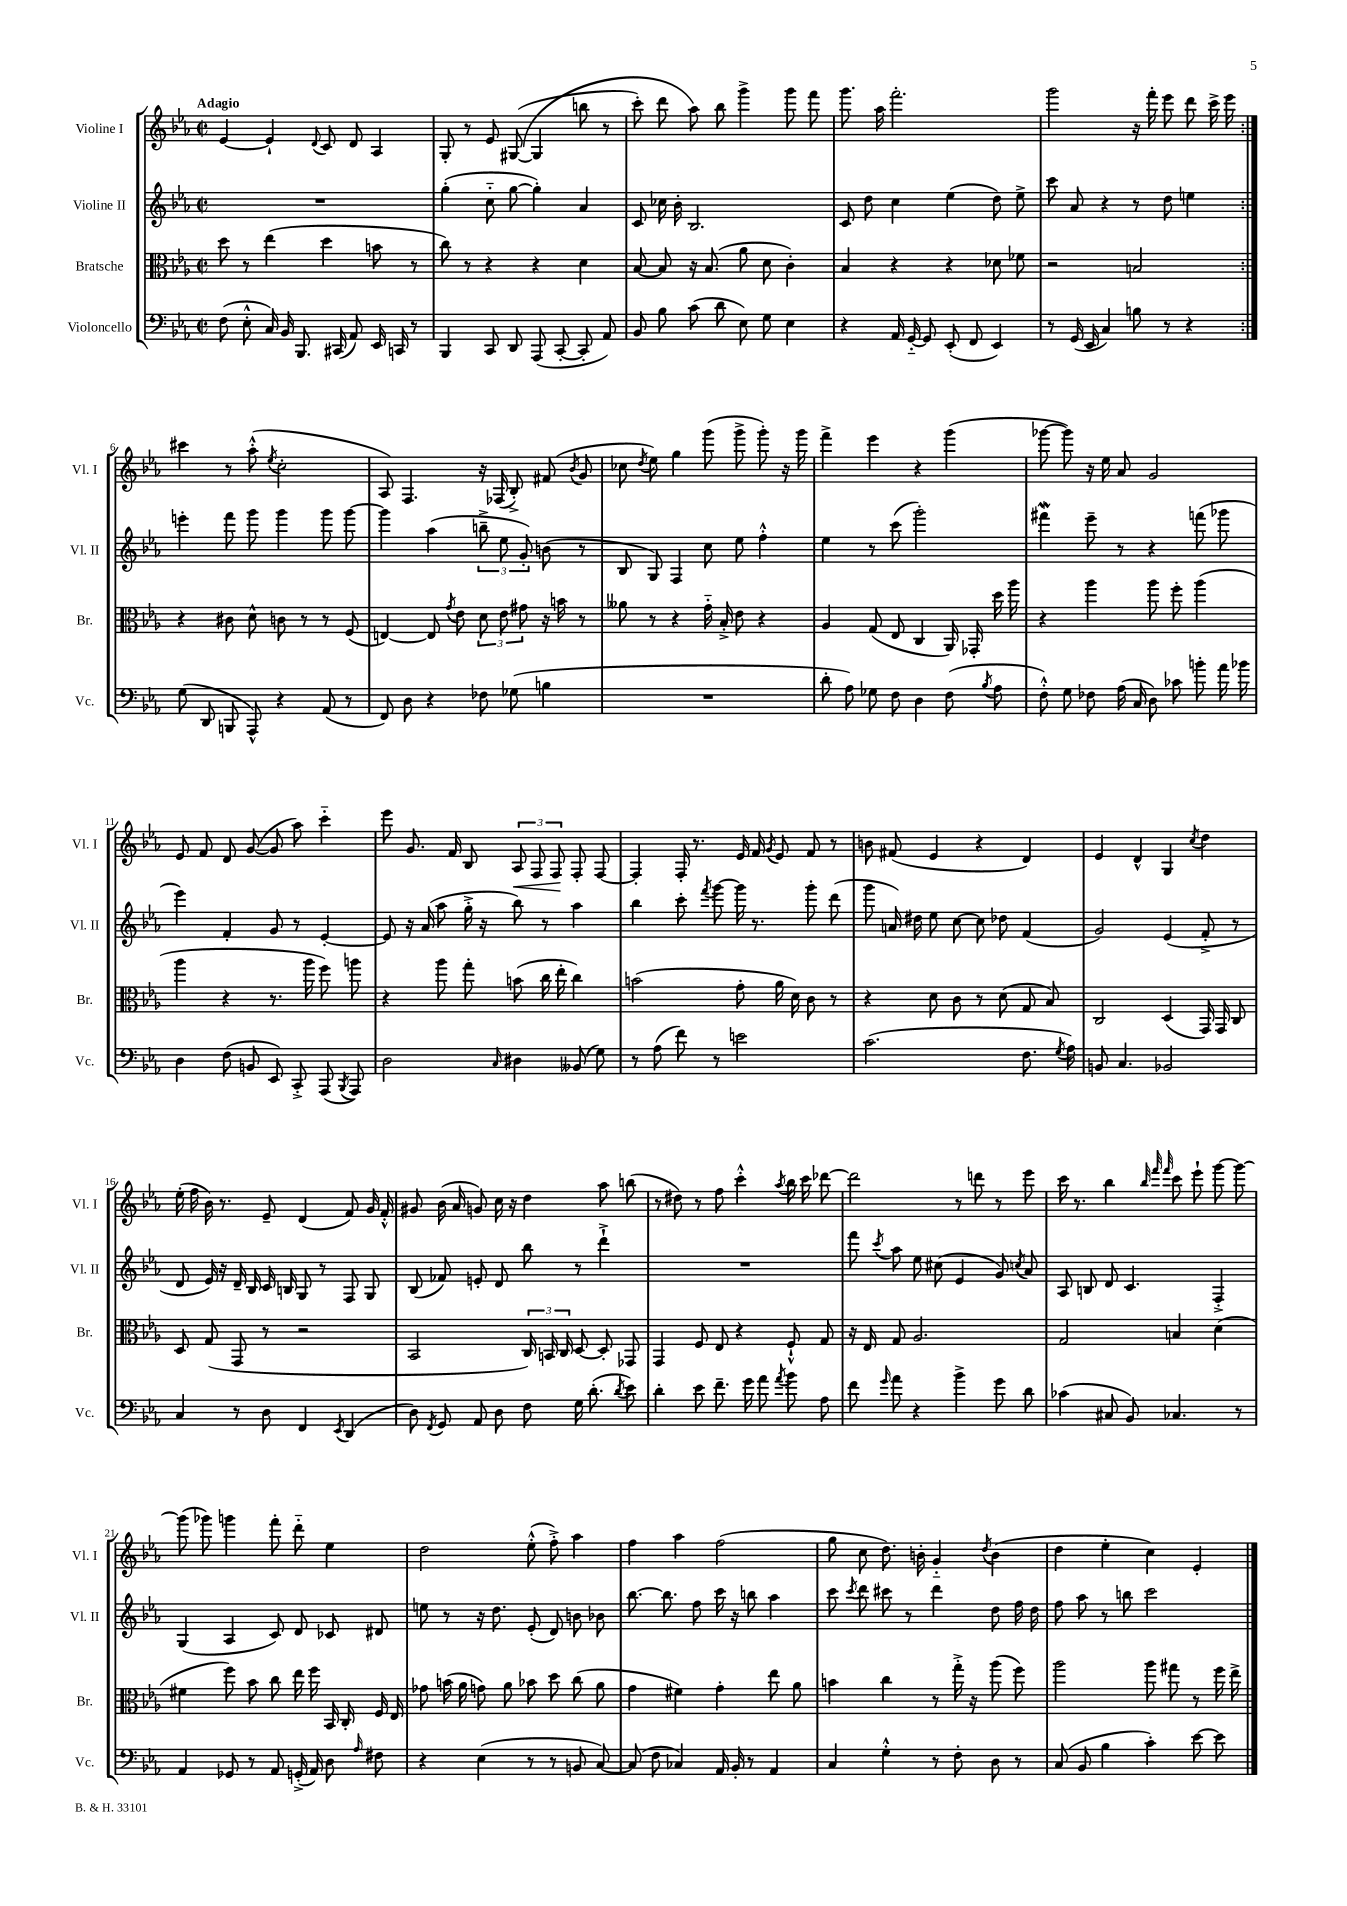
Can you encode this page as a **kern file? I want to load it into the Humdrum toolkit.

**kern	**kern	**kern	**kern	**dynam
*part4	*part3	*part2	*part1	*part1
*staff4	*staff3	*staff2	*staff1	*staff1
*I"Violoncello	*I"Bratsche	*I"Violine II	*I"Violine I	*
*I'Vc.	*I'Br.	*I'Vl. II	*I'Vl. I	*
*clefF4	*clefC3	*clefG2	*clefG2	*
*k[b-e-a-]	*k[b-e-a-]	*k[b-e-a-]	*k[b-e-a-]	*
*M2/2	*M2/2	*M2/2	*M2/2	*
*met(c|)	*met(c|)	*met(c|)	*met(c|)	*
=1	=1	=1	=1	=1
!	!	!	!LO:TX:a:B:t=Adagio	!
(8F\	8dd\	1r	[4e-/	.
8E-'^^\	8r	.	.	.
16C/)	(4ee-\	.	4e-`/]	.
16BB-/	.	.	.	.
8.BBB-/	.	.	.	.
.	.	.	8qqd/	.
.	4dd\	.	8c/	.
(16CC#X/	.	.	.	.
8AA-/)	.	.	8d/	.
16EE-/	8bn\	.	4A-/	.
16CCn/	.	.	.	.
8r	8r	.	.	.
=2	=2	=2	=2	=2
4BBB-/	8cc\)	(4gg'\	8G'/	.
.	8r	.	8r	.
8CC/	4r	8cc\	8e-/	.
8DD/	.	[8gg\	(([8G#X/	.
(8AAA-/	4r	4gg'\])	4G#/]	.
[8CC'/	.	.	.	.
8CC'/]	4d\	4a-/	8bbn\	.
8AA-/)	.	.	8r	.
=3	=3	=3	=3	=3
8BB-/	[8B-/	8c/	8ccc'\)	.
8B-\	8B-/]	16cc-X\	8ddd\	.
.	.	16b-'\	.	.
(8c\	16r	2.B-/	8aa-\)	.
.	(8.B-/	.	.	.
8d\	.	.	8bb-\	.
8E-\)	8a-\	.	4ggg^\	.
8G\	8d\	.	.	.
4E-\	4c'\)	.	8ggg\	.
.	.	.	8fff\	.
=4	=4	=4	=4	=4
4r	4B-/	8c/	8.ggg\	.
.	.	8dd\	.	.
.	.	.	16aa-\	.
16AA-/	4r	4cc\	2.fff'\	.
[16GG/	.	.	.	.
8GG/]	.	.	.	.
(8EE-'/	4r	(4ee-\	.	.
8FF/	.	.	.	.
4EE-/)	8d-X\	8dd\)	.	.
.	8f-X\	8ee-^\	.	.
=5	=5	=5	=5	=5
8r	2r	8ccc\	2ggg\	.
(16GG/	.	8a-/	.	.
16EE-/	.	.	.	.
4C/)	.	4r	.	.
8Bn\	2Bn/	8r	16r	.
.	.	.	16fff'\	.
8r	.	8dd\	8eee-\	.
4r	.	4een\	8ddd\	.
.	.	.	16ccc^\	.
.	.	.	16eee-\	.
!!LO:LB:g=z
=6:|!	=6:|!	=6:|!	=6:|!	=6:|!
(8G\	4r	4eeen'\	4ccc#X\	.
8DD/	.	.	.	.
8BBBn/	8c#X\	8fff\	8r	.
8AAA-^^/)	8d^^\	8ggg\	(8aa-'^^\	.
.	.	.	8qee-/	.
4r	8cn\	4ggg\	2cc'\	.
.	8r	.	.	.
(8AA-/	8r	8ggg\	.	.
8r	(8F/	[8ggg\	.	.
=7	=7	=7	=7	=7
8FF/)	[4En/)	4ggg\]	8A-/)	.
8D\	.	.	4.F/	.
4r	8E/]	(4aa-\	.	.
.	8qg/	.	.	.
.	8e-\	.	.	.
8F-X\	12d\	12bbn~^\	16r	.
.	.	.	(16F-X/	.
.	12e-\	12ee-\	.	.
(8G-X\	.	.	8B-'^/)	.
.	12g#X\	12g'/)	.	.
4Bn\	16r	(8bn\	(8f#X/	.
.	16bn\	.	.	.
.	.	.	8qb-/	.
.	8r	8r	8g/	.
=8	=8	=8	=8	=8
1r	8a--X\	8B-/	8cc-X\	.
.	.	.	8qdd/	.
.	8r	8G/)	8ee-\)	.
.	4r	4F/	4gg\	.
.	16g\	8cc\	(8ggg\	.
.	16B-'^/	.	.	.
.	8e-\	8ee-\	8ggg^\	.
.	4r	4ff'^^\	8ggg'\)	.
.	.	.	16r	.
.	.	.	16ggg\	.
=9	=9	=9	=9	=9
8d'\	4A-/	4ee-\	4fff^\	.
8A-\)	.	.	.	.
8G-X\	(8G/	8r	4eee-\	.
8F\	8E-/	(8ccc\	.	.
4D\	4C/	2ggg'\)	4r	.
(8F\	16AA-/)	.	(4ggg\	.
.	16GG-X'/	.	.	.
8qB-/	.	.	.	.
8A-\	16dd\	.	.	.
.	16aa-\	.	.	.
=10	=10	=10	=10	=10
8F'^^\)	4r	4fff#XW\	[8ggg-X\	.
8G\	.	.	8ggg-\])	.
8F-X\	4aa-\	8eee-~\	16r	.
.	.	.	16ee-\	.
(16A-\	.	8r	8a-/	.
16C/	.	.	.	.
8D\)	8aa-\	4r	2g/	.
8c-X\	8ff'\	.	.	.
8bn'\	(4aa-\	(8fffn\	.	.
16a-\	.	8ggg-X\	.	.
16b-X\	.	.	.	.
!!LO:LB:g=z
=11	=11	=11	=11	=11
4D\	4aa-\	4eee-\)	8e-/	.
.	.	.	8f/	.
(8F\	4r	4f'/	8d/	.
8BBn/	.	.	([8g/	.
8EE-/)	8.r	8g/	8g/]	.
8CC'^/	.	8r	8aa-\)	.
.	16aa-\	.	.	.
(8AAA-/	8ff\)	[4e-'/	4ccc\	.
8qBBB-/	.	.	.	.
8AAA-/)	8aan\	.	.	.
=12	=12	=12	=12	=12
2D\	4r	8e-/]	8eee-\	.
.	.	16r	8.g/	.
.	.	(16a-/	.	.
.	8aa-\	8aa-\	.	.
.	.	.	16f/	.
.	8gg'\	16gg'^\	8B-/	.
.	.	16r	.	.
16qqC/	.	.	.	.
!	!	!	!	!LO:HP:b
4D#X\	(8bn\	8bb-\)	12A-/	<
.	.	.	12F/	.
.	16cc\	8r	.	.
.	.	.	12F/	.
.	16ee-'\	.	.	.
(8BB--X/	4cc\)	4aa-\	8F'/	[
8G\)	.	.	[8F/	.
=13	=13	=13	=13	=13
8r	(2bn\	4bb-\	4F'/]	.
(8A-\	.	.	.	.
8f\)	.	8ccc'\	16F'/	.
.	.	.	8.r	.
.	.	8qfff/	.	.
8r	.	[8ggg\	.	.
2en\	8g'\	16ggg\]	16e-/	.
.	.	8.r	16f/	.
.	.	.	8qg/	.
.	16a-\	.	8e-/	.
.	16d\)	.	.	.
.	8c\	8ggg'\	8f/	.
.	8r	(8ddd\	8r	.
=14	=14	=14	=14	=14
(2.c\	4r	8ggg\	8bn\	.
.	.	16an/)	(8f#X/	.
.	.	16dd#X\	.	.
.	8d\	8ee-\	4e-/	.
.	8c\	[8cc\	.	.
.	8r	8cc\]	4r	.
.	(8d\	8dd-X\	.	.
8.F\	8G/	(4f/	4d/)	.
.	8B-/)	.	.	.
8qG/	.	.	.	.
16A-\)	.	.	.	.
=15	=15	=15	=15	=15
8BBn/	2C/	2g/)	4e-/	.
4.C/	.	.	.	.
.	.	.	4d^^/	.
2BB-X/	(4D/	(4e-/	4G/	.
.	.	.	8qcc/	.
.	16GG/)	8f'^/	4dd\	.
.	16GG/	.	.	.
.	8C/	8r	.	.
!!LO:LB:g=z
=16	=16	=16	=16	=16
4C/	8D/	8d/	(16ee-'\	.
.	.	.	16ff\	.
.	(8G/	16e-/)	16b-\)	.
.	.	16r	8.r	.
8r	8GG/	16d~/	.	.
.	.	16B-/	.	.
8D\	8r	16c/	8e-~/	.
.	.	16Bn/	.	.
4FF/	2r	8G/	(4d/	.
.	.	8r	.	.
8qEE-/	.	.	.	.
(4DD/	.	8F/	8f/)	.
.	.	8G/	16g/	.
.	.	.	16f'^^/	.
=17	=17	=17	=17	=17
8D\)	2BB-/	(8B-/	8g#X/	.
8qFF/	.	.	.	.
8GG/	.	8f-X/)	(16b-\	.
.	.	.	16a-/	.
8AA-/	.	8en'/	8gn/)	.
8D\	.	8d/	16cc\	.
.	.	.	16r	.
8F\	24C/)	8bb-\	4dd\	.
.	24BBn/	.	.	.
.	24C/	.	.	.
16G\	[8D/	8r	.	.
(8.d'\	.	.	.	.
.	8D'/]	4ddd`^\	8aa-\	.
8qd/	.	.	.	.
8e-\)	8GG-X/	.	(8bbn\	.
=18	=18	=18	=18	=18
4d'\	4GG/	1r	8r	.
.	.	.	8dd#X\)	.
8e-\	8F/	.	8r	.
8.f~\	8E-/	.	8ff\	.
.	4r	.	4ccc'^^\	.
16g\	.	.	.	.
8a-\	.	.	.	.
8qa-/	.	.	8qaa-/	.
8b-\	8F`^^/	.	16bb-\	.
.	.	.	16ccc\	.
8A-\	8G/	.	[8ddd-X\	.
=19	=19	=19	=19	=19
8f\	16r	8fff\	2ddd-\]	.
.	16E-/	.	.	.
16qqg/	.	8qccc/	.	.
8a-\	8G/	8aa-\	.	.
4r	2.A-/	8ee-\	.	.
.	.	(8cc#X\	.	.
4b-^\	.	4e-/	8r	.
.	.	.	8dddn\	.
8g\	.	8g/)	8r	.
.	.	8qccn/	.	.
8d\	.	8a-/	8eee-\	.
=20	=20	=20	=20	=20
(4c-X\	2G/	8A-/	16ccc\	.
.	.	.	8.r	.
.	.	8Bn/	.	.
8C#X/	.	8d/	4bb-\	.
8BB-/)	.	4.c/	.	.
.	.	.	32qqbb-/	.
.	.	.	32qqfff/	.
.	.	.	32qqfff/	.
4.C-X/	4Bn/	.	8ccc\	.
.	.	.	8eee-`\	.
.	(4d\	4F'^/	[8ggg\	.
8r	.	.	8ggg\_	.
!!LO:LB:g=z
=21	=21	=21	=21	=21
4AA-/	4f#X\	(4G/	(8ggg\]	.
.	.	.	8ggg-X\)	.
8GG-X/	8ff\)	4A-/	4gggn\	.
8r	8b-\	.	.	.
8AA-/	8cc\	8c/)	8fff'\	.
(16GGn'^/	16ee-\	8d/	8ddd\	.
16AA-/)	16ff\	.	.	.
8D\	16BB-/	8c-X/	4ee-\	.
.	16C'/	.	.	.
16qqA-/	.	.	.	.
8F#X\	16F/	8d#X/	.	.
.	16E-/	.	.	.
=22	=22	=22	=22	=22
4r	8g-X\	8een\	2dd\	.
.	(16bn\	8r	.	.
.	16a-\	.	.	.
(4E-\	8gn\)	16r	.	.
.	.	8.dd\	.	.
.	8a-\	.	.	.
8r	8b-X\	(8e-'/	(8ee-'^^\	.
8r	8dd\	8d/)	8ff'^\)	.
8BBn/	(8cc\	8bn\	4aa-\	.
[8C/)	8a-\	8b-X\	.	.
=23	=23	=23	=23	=23
(8C/]	4g\	[8.bb-\	4ff\	.
8F\	.	.	.	.
.	.	8.bb-\]	.	.
4C-X/)	4f#X\)	.	4aa-\	.
.	.	8ff\	.	.
16AA-/	4g'\	16ccc\	(2ff\	.
16BB-'/	.	16r	.	.
8r	.	8bbn\	.	.
4AA-/	8ee-\	4aa-\	.	.
.	8a-\	.	.	.
=24	=24	=24	=24	=24
4C/	4bn\	8ccc\	8gg\	.
.	.	8qccc/	.	.
.	.	8ddd\	8cc\	.
4G'^^\	4cc\	8ccc#X\	8.dd\)	.
.	.	8r	.	.
.	.	.	16bn'\	.
8r	8r	4ddd\	4g/	.
8F'\	16gg'^\	.	.	.
.	16r	.	.	.
.	.	.	8qdd/	.
8D\	(8aa-\	8dd\	(4b\	.
8r	8ff\)	16ff\	.	.
.	.	16dd\	.	.
=25	=25	=25	=25	=25
(8C/	2aa-\	8ff\	4dd\	.
8BB-/	.	8aa-\	.	.
4B-\	.	8r	4ee-'\	.
.	.	8bbn\	.	.
4c'\)	8aa-\	2ccc\	4cc\)	.
.	8gg#X\	.	.	.
[8e-\	8r	.	4e-'/	.
8e-\]	16ff\	.	.	.
.	16ee-^\	.	.	.
==	==	==	==	==
*-	*-	*-	*-	*-
